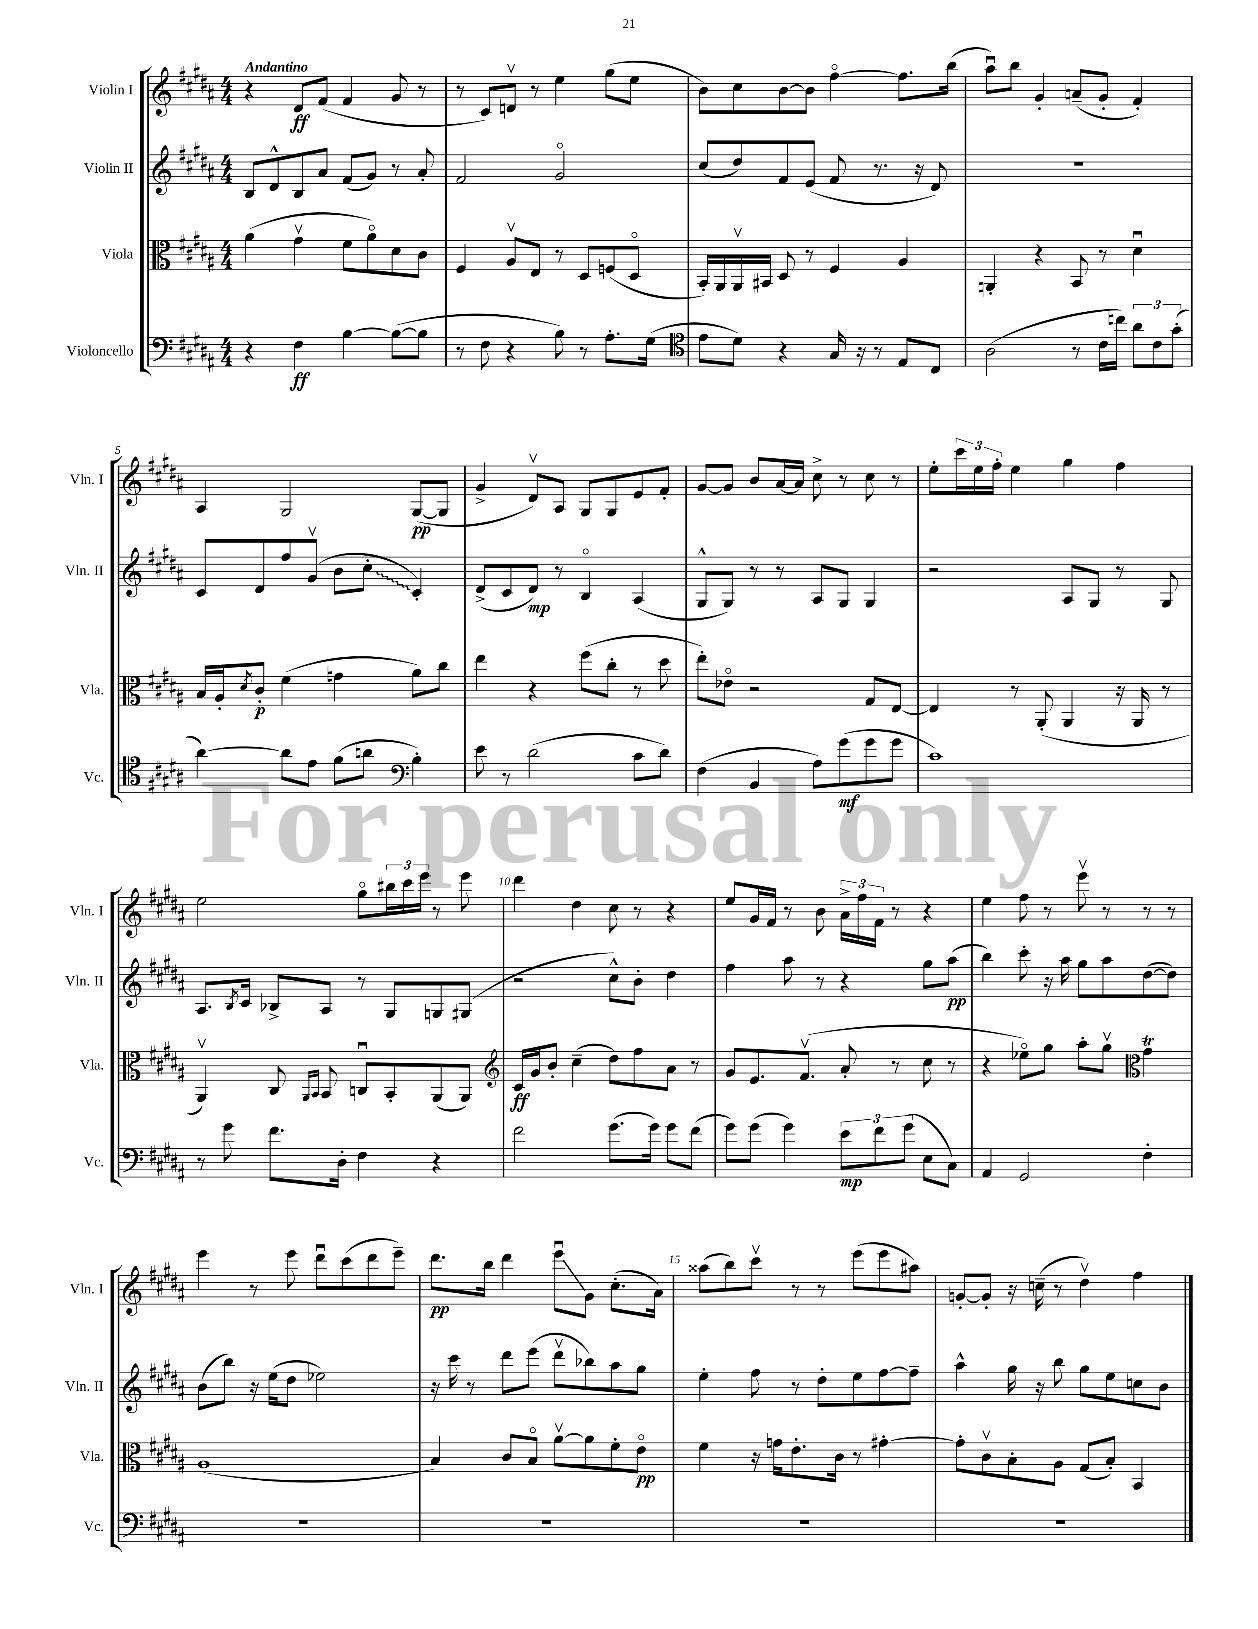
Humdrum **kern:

**kern	**kern	**kern	**kern
*staff4	*staff3	*staff2	*staff1
*clefF4	*clefC3	*clefG2	*clefG2
*k[f#c#g#d#a#]	*k[f#c#g#d#a#]	*k[f#c#g#d#a#]	*k[f#c#g#d#a#]
*M4/4	*M4/4	*M4/4	*M4/4
4r	(4a#	8B	4r
.	.	8d#^^	.
4F#	4g#v	8B	8d#
.	.	8a#	(8f#
[4B	8f#	(8f#	4f#
.	8a#o)	8g#)	.
(8B_	8d#	8r	8g#
8B]	8c#	8a#'	8r
=	=	=	=
8r	4F#	2f#	8r
8F#	.	.	8c#)
4r	8A#v	.	8dv
.	8E	.	8r
8B)	8r	2g#o	4ee
8r	8D#	.	.
8.A#'	(8F	.	(8gg#
.	8D#o	.	8ee
(16G#	.	.	.
=	=	=	=
*clefC4	*	*	*
8e	16BB')	(8cc#	8b)
.	16AA#	.	.
8d#)	16AA#v	8dd#)	8cc#
.	16BB#	.	.
4r	8D#	8f#	[8b
.	8r	(8e	8b]
16G#	4F#	8f#	[4ff#o
16r	.	.	.
8r	.	8.r	.
8E	4A#	.	8.ff#]
.	.	16r	.
8C#	.	8d#)	.
.	.	.	(16bb
=	=	=	=
(2A#	4AA'	1r	8aa#u)
.	.	.	8bb
.	4r	.	4g#'
8r	8BB	.	(8a~
16c#	8r	.	8g#'
16cc)	.	.	.
12a#	4d#u	.	4f#')
12c#	.	.	.
(12g#'	.	.	.
=	=	=	=
[4a#)	16B	8c#	4A#
.	16A#'	.	.
.	8qd#	.	.
.	8c#'	8d#	.
8a#]	(4f#	8ff#	2G#
8e	.	(8g#v	.
(8f#	4g	8b	.
8a	.	8cc#'	.
*clefF4	*	*	*
4B')	8a#)	4c#')	([8G#
.	8cc#	.	8G#]
=	=	=	=
8e	4ee	(8d#^	4g#^
8r	.	8c#	.
(2d#	4r	8d#)	8d#v)
.	.	8r	8A#
.	(8ff#	4Bo	8G#
.	8cc#'	.	8G#
8c#	8r	(4A#	8e
8d#)	8dd#	.	8f#'
=	=	=	=
(4F#	8ee')	8G#^^	[8g#
.	8e-o	8G#)	8g#]
4BB	2r	8r	8b
.	.	8r	[16a#
.	.	.	16a#]
8A#)	.	8A#	8cc#^
(8g#	.	8G#	8r
8g#	8G#	4G#	8cc#
8g#	[8E	.	8r
=	=	=	=
1c#)	4E]	2r	8ee'
.	.	.	24ccc#
.	.	.	24ee
.	.	.	24ff#'
.	8r	.	4ee
.	(8AA#'	.	.
.	4AA#	8A#	4gg#
.	.	8G#	.
.	16r	8r	4ff#
.	16AA#	.	.
.	8r	8G#	.
=	=	=	=
8r	4AA#v)	8.A#	2ee
8g#	.	.	.
.	.	8qB	.
.	.	16c#	.
8.f#	8C#	8B-^	.
.	16qqAA#	.	.
.	16qqBB	.	.
.	8BB	8A#	.
16D#'	.	.	.
4F#	8Cu	8r	8gg#o
.	8BB'	8G#	24bb#
.	.	.	24ccc#
.	.	.	24eee
4r	(8AA#	8G	8r
.	8AA#)	(8G#	8eee
=	=	=	=
*	*clefG2	*	*
2f#	16c#	2r	4ddd#
.	16g#	.	.
.	8b'	.	.
.	(4cc#~	.	4dd#
(8.g#	8dd#)	8cc#^^)	8cc#
.	8ff#	8b'	8r
16g#)	.	.	.
8g#	8a#	4dd#	4r
(8f#	8r	.	.
=	=	=	=
8g#)	8g#	4ff#	8ee
(8g#	8.e	.	16g#
.	.	.	16f#
4g#)	.	8aa#	8r
.	(8.f#v	.	.
.	.	8r	8b
12e	8a#'	4r	24a#^
.	.	.	24ff#
12f#	.	.	24f#
.	8r	.	8r
(12g#	.	.	.
8E	8cc#	8gg#	4r
8C#)	8r	(8aa#	.
=	=	=	=
4AA#	4r	4bb)	4ee
2GG#	8ee-o)	8ccc#'	8ff#
.	8gg#	16r	8r
.	.	16aa#	.
.	8aa#'	8gg#	8eeev
.	8gg#v	8aa#	8r
*	*clefC3	*	*
4F#'	4g#	([8dd#	8r
.	.	8dd#])	8r
=	=	=	=
1r	(1A#	(8b	4eee
.	.	8bb)	.
.	.	16r	8r
.	.	(16ee	.
.	.	8dd#	8eee
.	.	2ee-)	8ddd#u
.	.	.	(8ccc#
.	.	.	8ddd#
.	.	.	8eee~)
=	=	=	=
1r	4B)	16r	8.ddd#
.	.	16ccc#	.
.	.	8r	.
.	.	.	16bb
.	8c#	8ddd#	4ddd#
.	8Bo	(8eee	.
.	[8a#v	8ddd#v	8eeeu
.	8a#]	8bb-)	8g#
.	8f#'	8aa#	(8.cc#'
.	8eo	8gg#	.
.	.	.	16a#)
=	=	=	=
1r	4f#	4ee'	(8aa##
.	.	.	8bb)
.	16r	8ff#	8ccc#v
.	16g	.	.
.	8.e'	8r	8r
.	.	8dd#'	8r
.	16c#	.	.
.	8r	8ee	(8eee
.	[4g#'	[8ff#	8eee
.	.	8ff#~]	8aa#)
=	=	=	=
1r	8g#']	4aa#^^	[8g'
.	8c#v	.	8g']
.	8B'	16gg#	16r
.	.	16r	(16cc~
.	8A#	8bb	8r
.	(8G#	8gg#	4dd#v)
.	8B')	8ee	.
.	4BB	8cc	4ff#
.	.	8b	.
==	==	==	==
*-	*-	*-	*-
